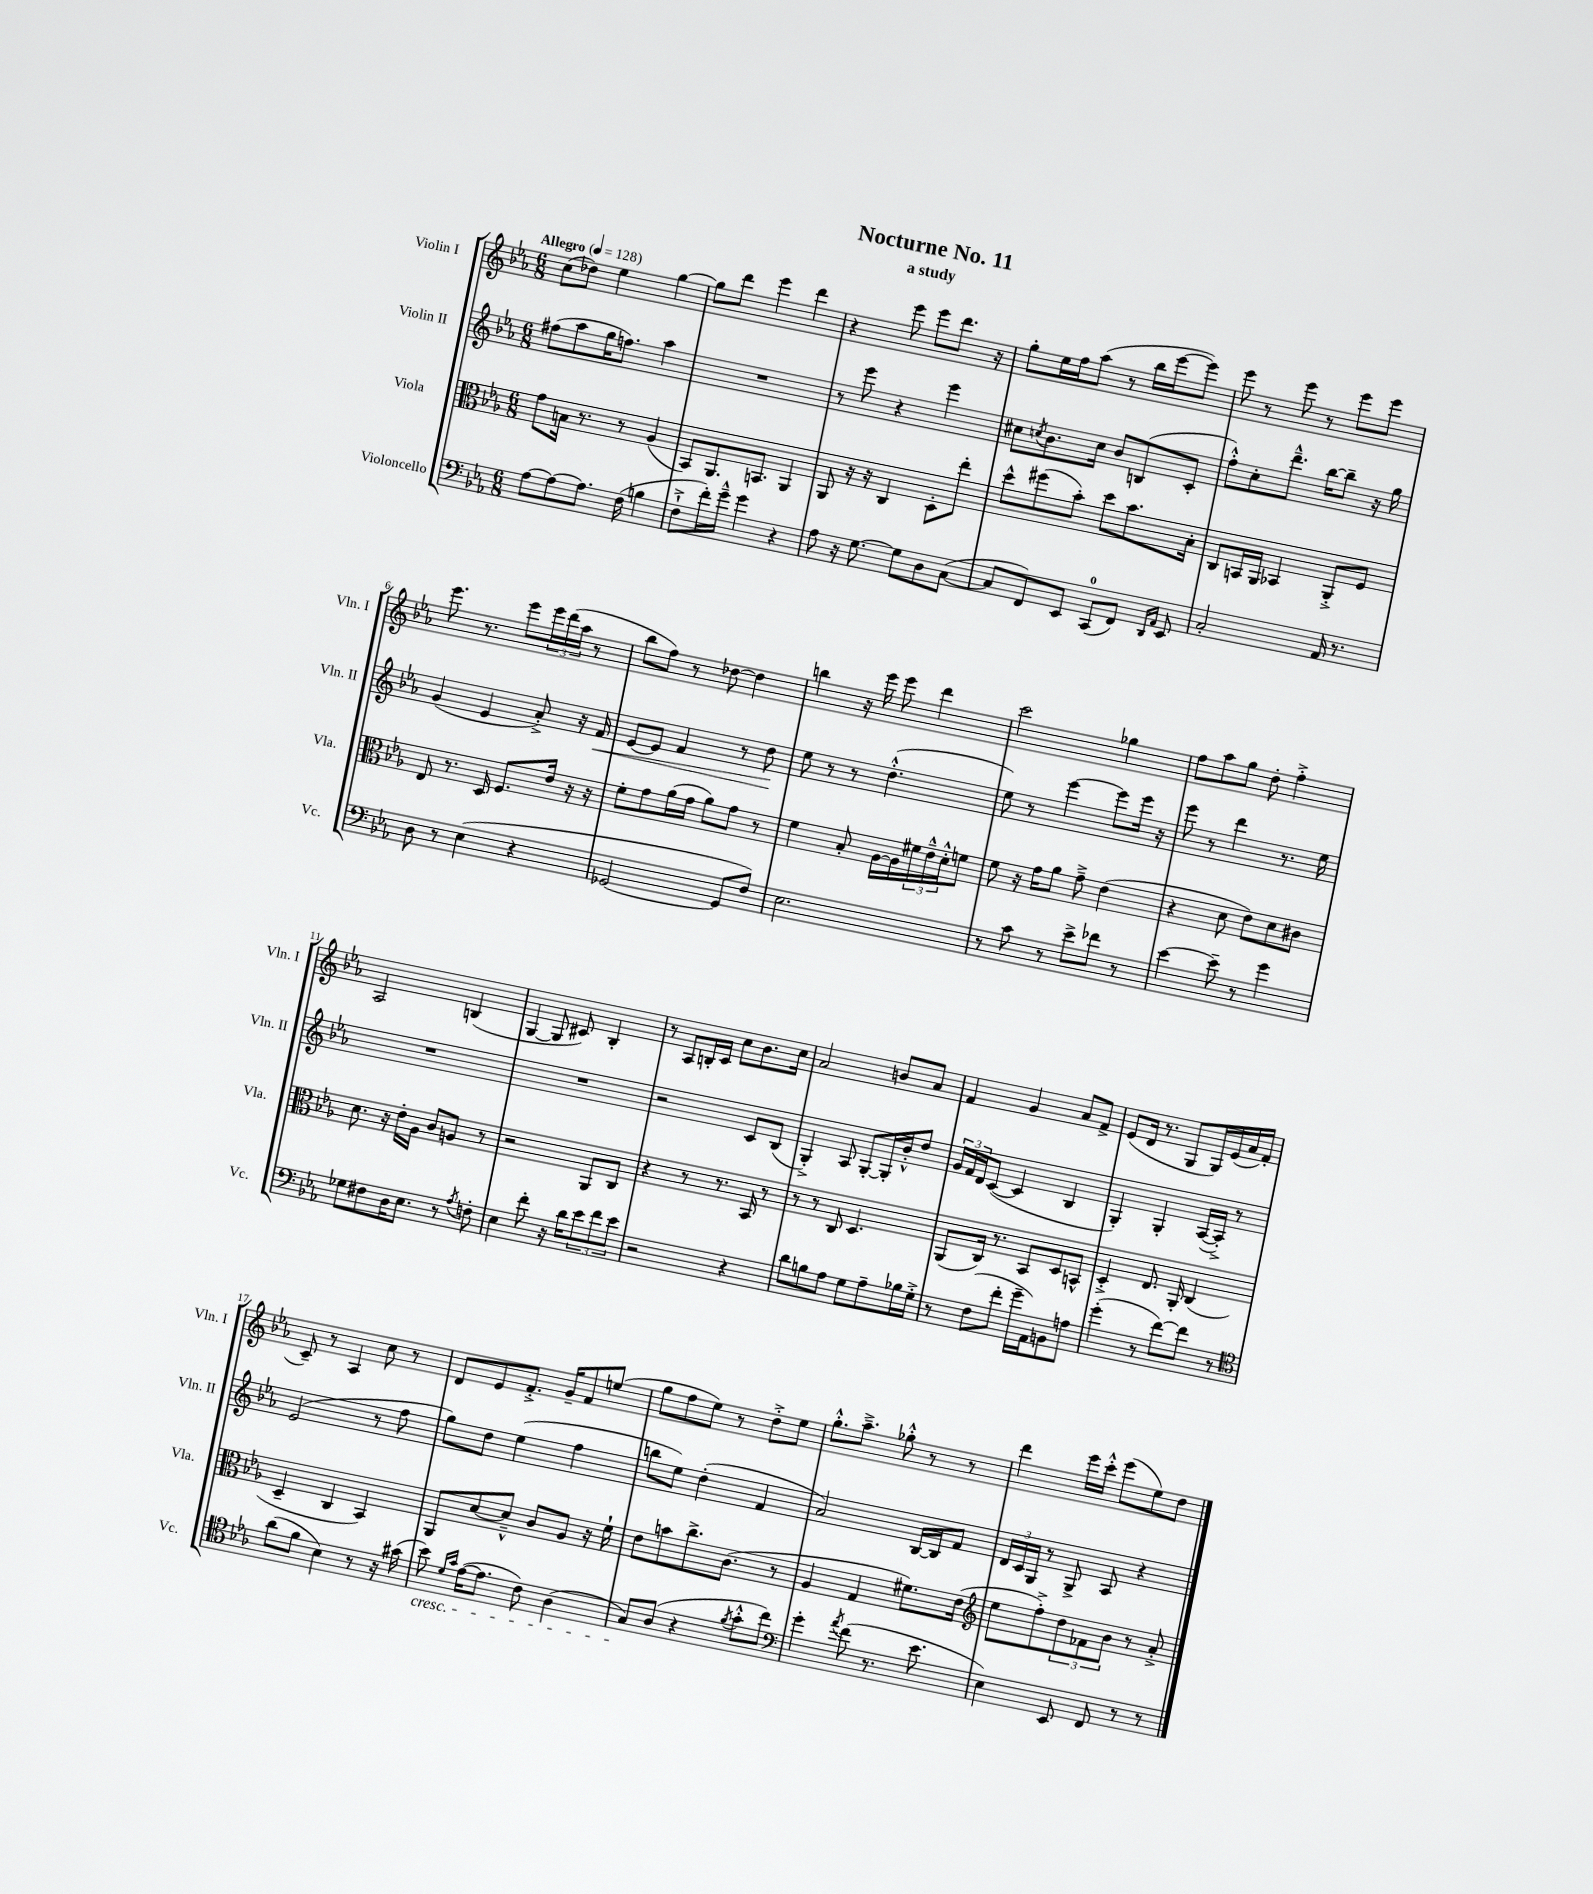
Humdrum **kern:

**kern	**kern	**kern	**kern
*staff4	*staff3	*staff2	*staff1
*clefF4	*clefC3	*clefG2	*clefG2
*k[b-e-a-]	*k[b-e-a-]	*k[b-e-a-]	*k[b-e-a-]
*M6/8	*M6/8	*M6/8	*M6/8
*MM128	*MM128	*MM128	*MM128
[8A-\L	8g\L	(8ff#\L	(8cc\L
8A-\_	16B\Jk	8aa-\	8dd-\J)
.	8.r	.	.
8.A-\]J	.	16gg\K	4ee-\
.	.	8.ff\J)	.
.	8r	.	.
(16F\	.	.	.
4B\	(4A-/	4aa-\	[4gg\
=	=	=	=
8F`^\L	8BB-/L)	2.r	8gg\]L
16f'\L)	8.AA-/	.	8ddd\J
16g~^^\JJ	.	.	.
4g\	.	.	4eee-\
.	8.BB/J	.	.
4r	4AA-/	.	4ddd\
=	=	=	=
8A-\	8AA-/	8r	4r
16r	16r	8eee-\	.
[8.G\	16r	.	.
.	4C/	4r	8eee-\
8G\]L	.	.	8eee-\L
8D\	8D'\L	4eee-\	8.ddd\J
([8C\J	8ee-'\J	.	.
.	.	.	16r
=	=	=	=
8C/]L	8dd^^\L	8cc#\L	8gg'\L
.	.	8qcc/	.
8FF/)	(8ff#\	8.b-\	16ee-\L
.	.	.	16ff\J
8EE-/J	8b-'\J)	.	(8aa-\J
.	.	16cc\Jk	.
(8CC/L	8dd\L	8b-/L	8r
8FF/J)	8.b-\	(8B/	16bb-\LL
.	.	.	[16eee-\J
16qqDD/LL	.	.	.
16qqAA-/JJ	.	.	.
8EE-/	.	8c'/J	8eee-\]J)
.	16B-'\Jk	.	.
=	=	=	=
2C'/	8C/L	8ff'^^\L)	8eee-\
.	16BB/L	8cc'\	8r
.	16AA-/JJ	.	.
.	4BB-/	8.ddd~^^\J	8eee-\
.	.	.	8r
.	.	[16bb-\LK	.
16AA-/	8AA-'^/L	8bb-~\]J	8eee-\L
8.r	.	.	.
.	8F/J	16r	8eee-\J
.	.	16gg\	.
=	=	=	=
8D\	8E-/	(4g/	8.eee-\
8r	8.r	.	.
.	.	.	8.r
(4E-\	.	4e-/	.
.	16D/	.	.
.	8.F/L	.	8eee-\L
4r	.	8a-'^/)	24eee-\L
.	.	.	(24ddd\
.	16e-/Jk	.	.
.	.	.	24aa-\JJ
.	16r	16r	8r
.	16r	16f/	.
=	=	=	=
[2GG-/	8f'\L	[8e-/L	8bb-\L
.	8g\	8e-/]J	8ff\J)
.	(16a-\L	4f/	8r
.	16g\JJ	.	.
.	8a-\L)	.	[8dd-\
8GG-/]L	8g\J	8r	4dd-\]
8F/J)	8r	8dd\	.
=	=	=	=
2.E-\	4f\	8ee-\	4bb\
.	.	8r	.
.	8B-'/	8r	16r
.	.	.	16eee-\
.	[16A-\LL	(4.dd'^^\	8eee-\
.	16A-\]	.	.
.	24f#\	.	4ddd\
.	24e-~^^\	.	.
.	24d'^^\J	.	.
.	8f\J	.	.
=	=	=	=
8r	8f\	8ee-\)	2ccc\
8c\	16r	8r	.
.	16g\LK	.	.
8r	8a-\J	[4eee-\	.
8e-^\L	8g~^\	.	.
8f-\J	(4e-\	8eee-\]L	4gg-\
8r	.	16eee-\Jk	.
.	.	16r	.
=	=	=	=
[4e-\	4r	8eee-\	8ff\L
.	.	8r	8aa-\
8e-~\]	8d\	4ddd\	8gg\J
8r	8e-\L)	.	8dd'\
4g\	8d\	8.r	4ff'^\
.	8c#\J	.	.
.	.	16ee-\	.
=	=	=	=
8G-\L	8.d\	2.r	2A-/
8F#\	.	.	.
.	16r	.	.
16D\K	16e-'\LL	.	.
8.E-\J	16A-\JJ	.	.
.	8c/L	.	.
8r	8A/J	.	(4B/
8qA-/	.	.	.
8F'\	8r	.	.
=	=	=	=
4E-\	2r	2.r	[4G/
8f'\	.	.	8G/]
16r	.	.	8c#/)
16d\LK	.	.	.
12e-\	8AA-/L	.	4B-'/
12f\	.	.	.
.	8C/J	.	.
12e-\J	.	.	.
=	=	=	=
2r	4r	2r	8r
.	.	.	8A-/L
.	8r	.	16B'/L
.	.	.	16c/JJ
.	8.r	.	8cc\L
4r	.	8c/L	8.b-\
.	16BB-/	.	.
.	8r	(8B-/J	.
.	.	.	16cc\Jk
=	=	=	=
8d\L	8r	4G'^/)	2a-/
8B\	8r	.	.
8A-\J	8C/	8A-/	.
8G\L	4.D/	[8G'/L	.
8A-~\	.	16G'/]L	8b/L
.	.	16b-'^^/J	.
16B-\L	.	8dd/J	8a-/J
16G'^\JJ	.	.	.
=	=	=	=
8r	(8AA-/L	24g/LL	4f/
.	.	24f/	.
.	.	24d/J	.
(8F\L	16C/Jk)	([8c/J	.
.	8.r	.	.
8f'\J	.	4c/]	4g/
16g~\LL	8BB-/L	.	.
16AA-\J)	.	.	.
8BB\	8D/	4B-/	8a-/L
8A\J	8BB^^/J	.	8f^/J
=	=	=	=
(4g'\	4D'^/	4G'/)	(8e-/L
.	.	.	16d/Jk
.	.	.	8.r
8r	8.E-/	4G'/	.
[8f\L)	.	.	8G/L
.	16AA-'/	.	.
8f\]J	(4C/	([16A-/LL	16G/L)
.	.	16A-'^/]JJ)	(16e-/
8r	.	8r	16a-/
.	.	.	16f'/JJ
=	=	=	=
*clefC4	*	*	*
(8a-\L	4D~/	(2e-/	8c~/)
8f\J	.	.	8r
4B-\)	4C/	.	4A-/
8r	4BB-/)	8r	8cc\
16r	.	8ff\	8r
(16g#\	.	.	.
=	=	=	=
8b-\)	8AA-/L	8gg\L)	8d/L
16qqd/LL	.	.	.
16qqg/JJ	.	.	.
([16e-\LK	[8d/	8dd\J	8e-/
8.e-\]J	.	.	.
.	8d~^^/]J	(4ee-\	8.f'^/J
8c\)	8c/L	.	.
.	.	.	16g~/LK
(4A-\	8A-/J	4ff\	8f/
.	16r	.	(8ee/J
.	16f`\	.	.
=	=	=	=
8G/L)	8e-\L	8bb\L	8gg\L
(8A-/J	8b\	8ee-\J)	8ff\
4r	8.cc^\	(4dd'\	8ee-\J)
.	.	.	8r
.	(8.c\J	.	.
8qf/	.	.	.
8g'^^\L	.	4f/	8dd'^\L
8cc\J)	8r	.	8ee-\J
=	=	=	=
*clefF4	*	*	*
4g'\	4A-/	2a-/)	8.gg'^^\L
.	.	.	8.aa-~^\J
8qa-/	.	.	.
(8f\	4G/	.	.
8.r	.	.	8gg-'^^\
.	8.f#\L)	[16B-/LL	8r
8.e-\	.	16B-/]J	.
.	.	8f/J	8r
.	(16e-\Jk	.	.
=	=	=	=
*	*clefG2	*	*
4E-\)	8ee-\L	24d/LL	4ddd\
.	.	24c/	.
.	.	24G/JJ	.
.	8ff'^\)	8r	.
8EE-/	12dd\	8G^/	16eee-\LL
.	.	.	16ccc'^^\JJ
.	12f-\	.	.
8FF/	.	8A-/	(8eee-\L
.	12b-\J	.	.
8r	8r	4r	8ee-\)
8r	8a-'^/	.	8dd\J
==	==	==	==
*-	*-	*-	*-
